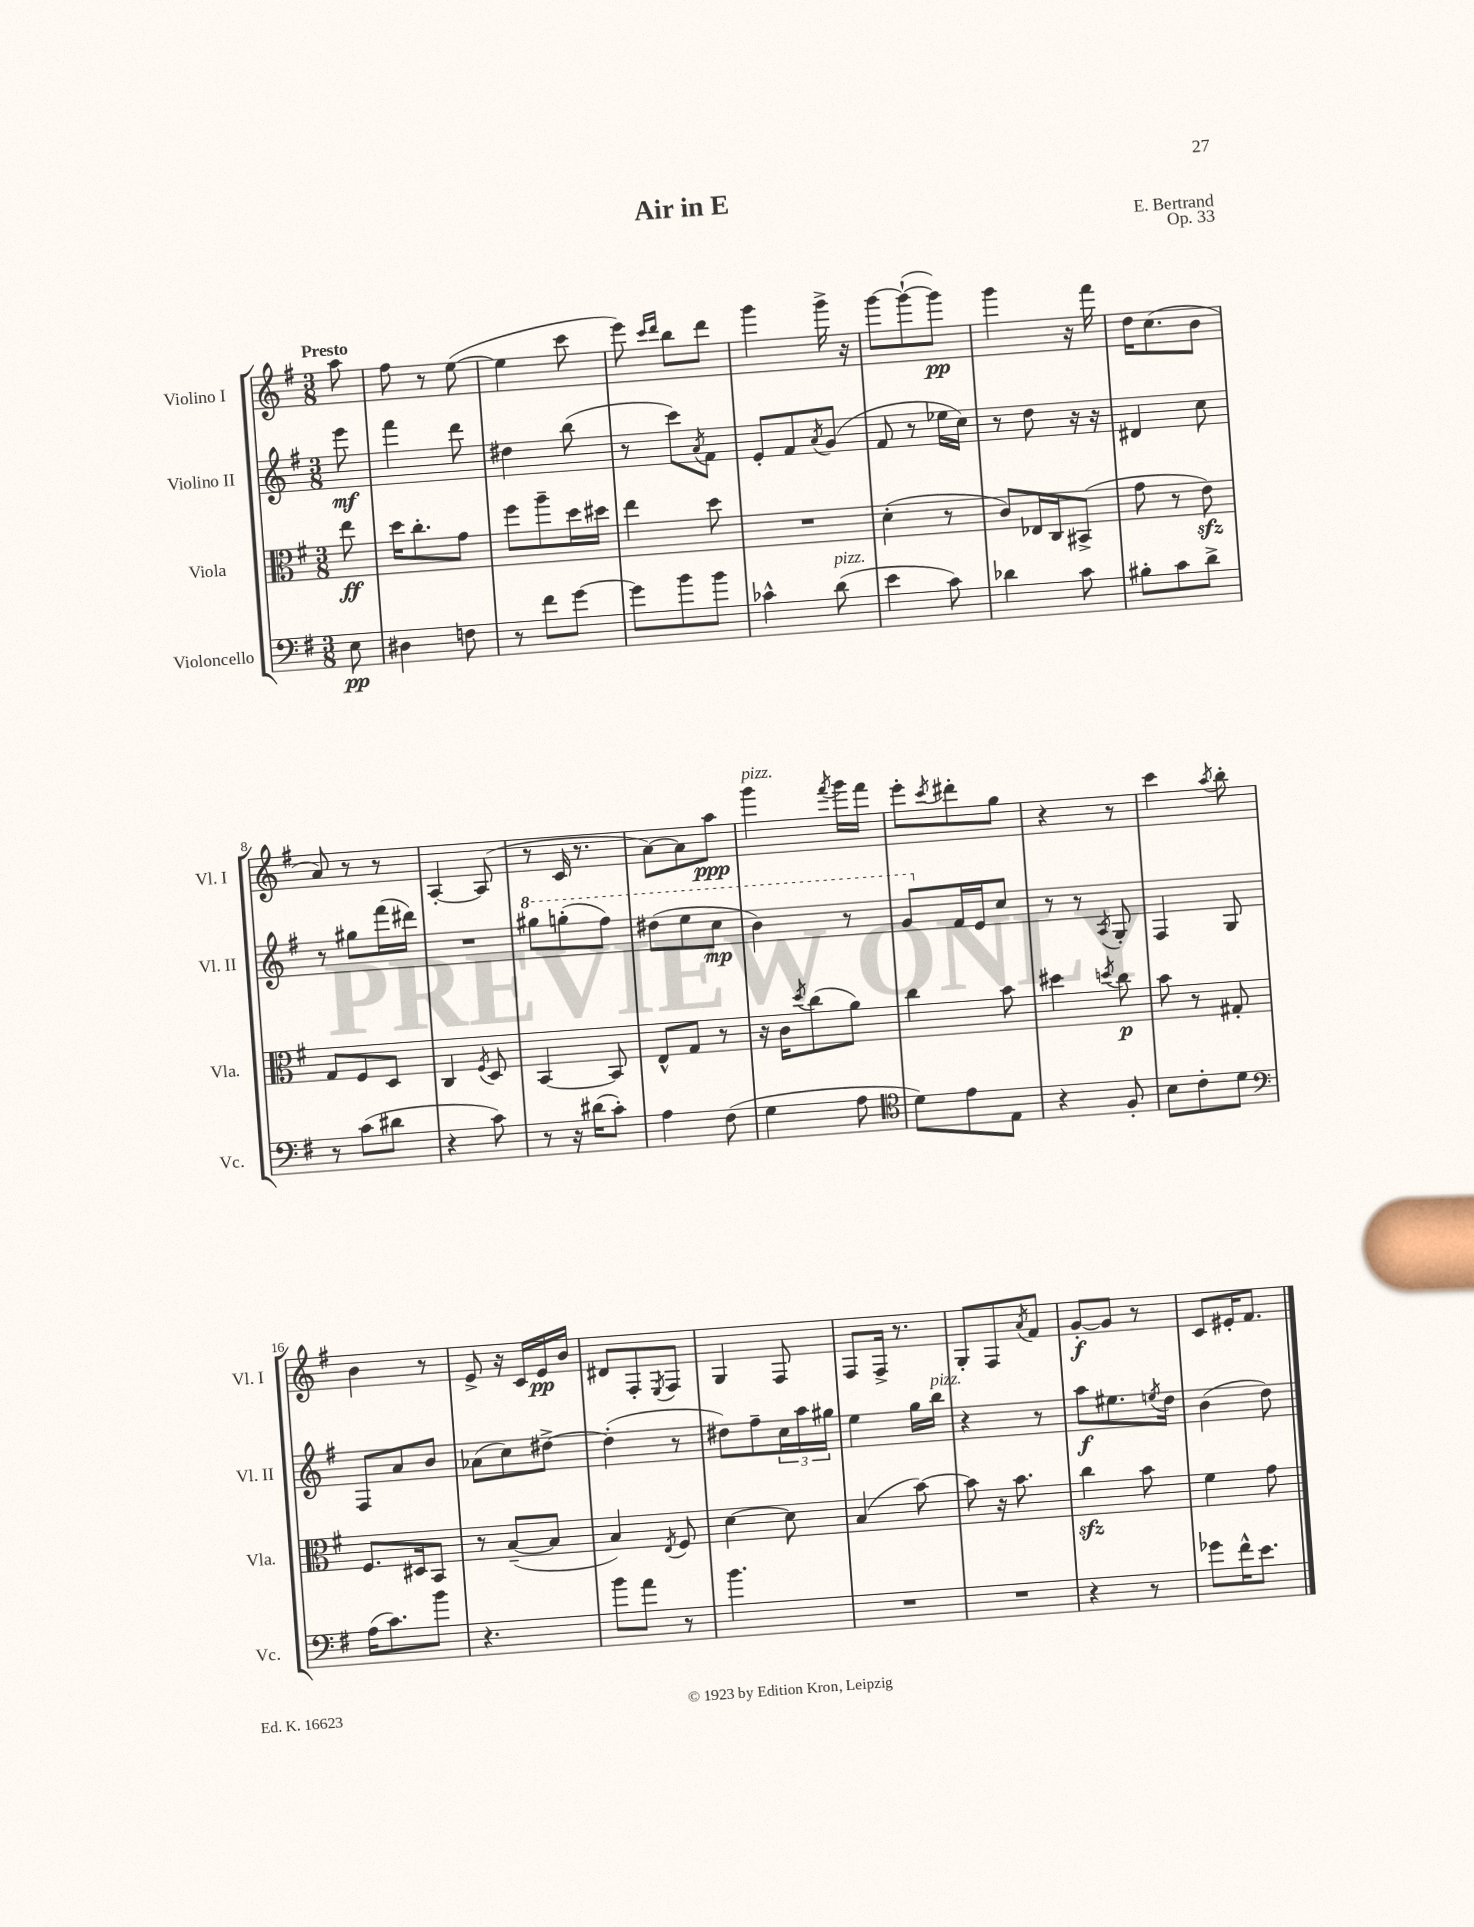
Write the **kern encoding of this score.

**kern	**kern	**kern	**kern
*staff4	*staff3	*staff2	*staff1
*clefF4	*clefC3	*clefG2	*clefG2
*k[f#]	*k[f#]	*k[f#]	*k[f#]
*M3/8	*M3/8	*M3/8	*M3/8
8E	8ee	8eee	8aa
=	=	=	=
4D#	16dd	4fff#	8ff#
.	8.cc'	.	.
.	.	.	8r
8F	8g	8ddd	([8ee
=	=	=	=
8r	8ff#	4dd#	4ee]
8f#	8aa~	.	.
[8g	16dd	(8bb	8ccc
.	16dd#	.	.
=	=	=	=
8g]	4ee	8r	8eee)
.	.	.	16qqccc
.	.	.	16qqddd
8b	.	8ccc)	8bb
.	.	8qa	.
8b	8dd	8f#	8ddd
=	=	=	=
4c-^^	4.r	8e'	4ggg
.	.	8f#	.
.	.	8qa	.
(8d	.	(8g	16ggg^
.	.	.	16r
=	=	=	=
4e	(4d'	8f#	[8ggg
.	.	8r	(8ggg`_
8c)	8r	16ee-	8ggg])
.	.	16cc)	.
=	=	=	=
4d-	8c)	8r	4ggg
.	16E-	8dd	.
.	16C	.	.
8c	(8BB#^	16r	16r
.	.	16r	16fff#
=	=	=	=
8B#'	8g	4d#	16dd
.	.	.	(8.cc
8c	8r	.	.
8d^	8e)	8cc	8b
=	=	=	=
8r	8G	8r	8a)
(8c	8F#	8gg#	8r
8d#	8D	(16fff#	8r
.	.	16ddd#)	.
=	=	=	=
4r	4C	4.r	[4A'
.	8qF#	.	.
8c)	8D	.	(8A]
=	=	=	=
8r	[4BB	8ggg#	8r
16r	.	(8ggg'	16c
(16d#	.	.	8.r
8c')	8BB]	8fff#)	.
=	=	=	=
4A	8E^^	(8ddd#	[8a)
.	8G	8eee	8a]
(8F#	8r	8ccc	8aa
=	=	=	=
4G	16r	4bb)	4ggg
.	16c	.	.
.	8qdd	.	.
.	(8cc	.	.
.	.	.	8qfff#
8A	8a)	8r	16ggg
.	.	.	16fff#
=	=	=	=
*clefC4	*	*	*
8d)	4cc	8gg	8eee'
.	.	.	8qccc
8e	.	16f#	8ddd#'
.	.	16e	.
8E	8b	8cc	8gg
=	=	=	=
4r	4dd#	8r	4r
.	.	8r	.
.	8qdd	8qA	.
8F#'	8cc	8G'	8r
=	=	=	=
8B	8b	4F#	4ccc
8c'	8r	.	.
.	.	.	8qaa
8d	8G#'	8G	8bb'
=	=	=	=
*clefF4	*	*	*
(16A	8.F#	8F#	4b
8.c)	.	.	.
.	.	8a	.
.	16D#	.	.
8b	8BB	8b	8r
=	=	=	=
4.r	8r	(8a-	8e^
.	([8B~	8cc)	16r
.	.	.	16c
.	8B]	[8dd#^	16e
.	.	.	16b
=	=	=	=
8b	4B)	(4dd#']	8d#
8a	.	.	8F#'
.	8qE	.	8qE
8r	8F#	8r	8F#
=	=	=	=
4.b	[4d	8dd#)	4G
.	.	8ff#~	.
.	8d]	24cc	8F#
.	.	24aa	.
.	.	24gg#	.
=	=	=	=
4.r	(4B	4ee	8F#
.	.	.	16F#^
.	.	.	8.r
.	[8b)	16gg	.
.	.	16bb	.
=	=	=	=
4.r	8b]	4r	8G'
.	16r	.	8F#
.	8.b	.	.
.	.	.	8qa
.	.	8r	8f#
=	=	=	=
4r	4cc	8aa	[8g'
.	.	8.ee#	8g]
8r	8b	.	8r
.	.	8qee	.
.	.	16dd	.
=	=	=	=
8g-	4f#	(4b	8c
16f#^^	.	.	16e#'
8.e	.	.	8.f#
.	8g	8dd)	.
==	==	==	==
*-	*-	*-	*-
